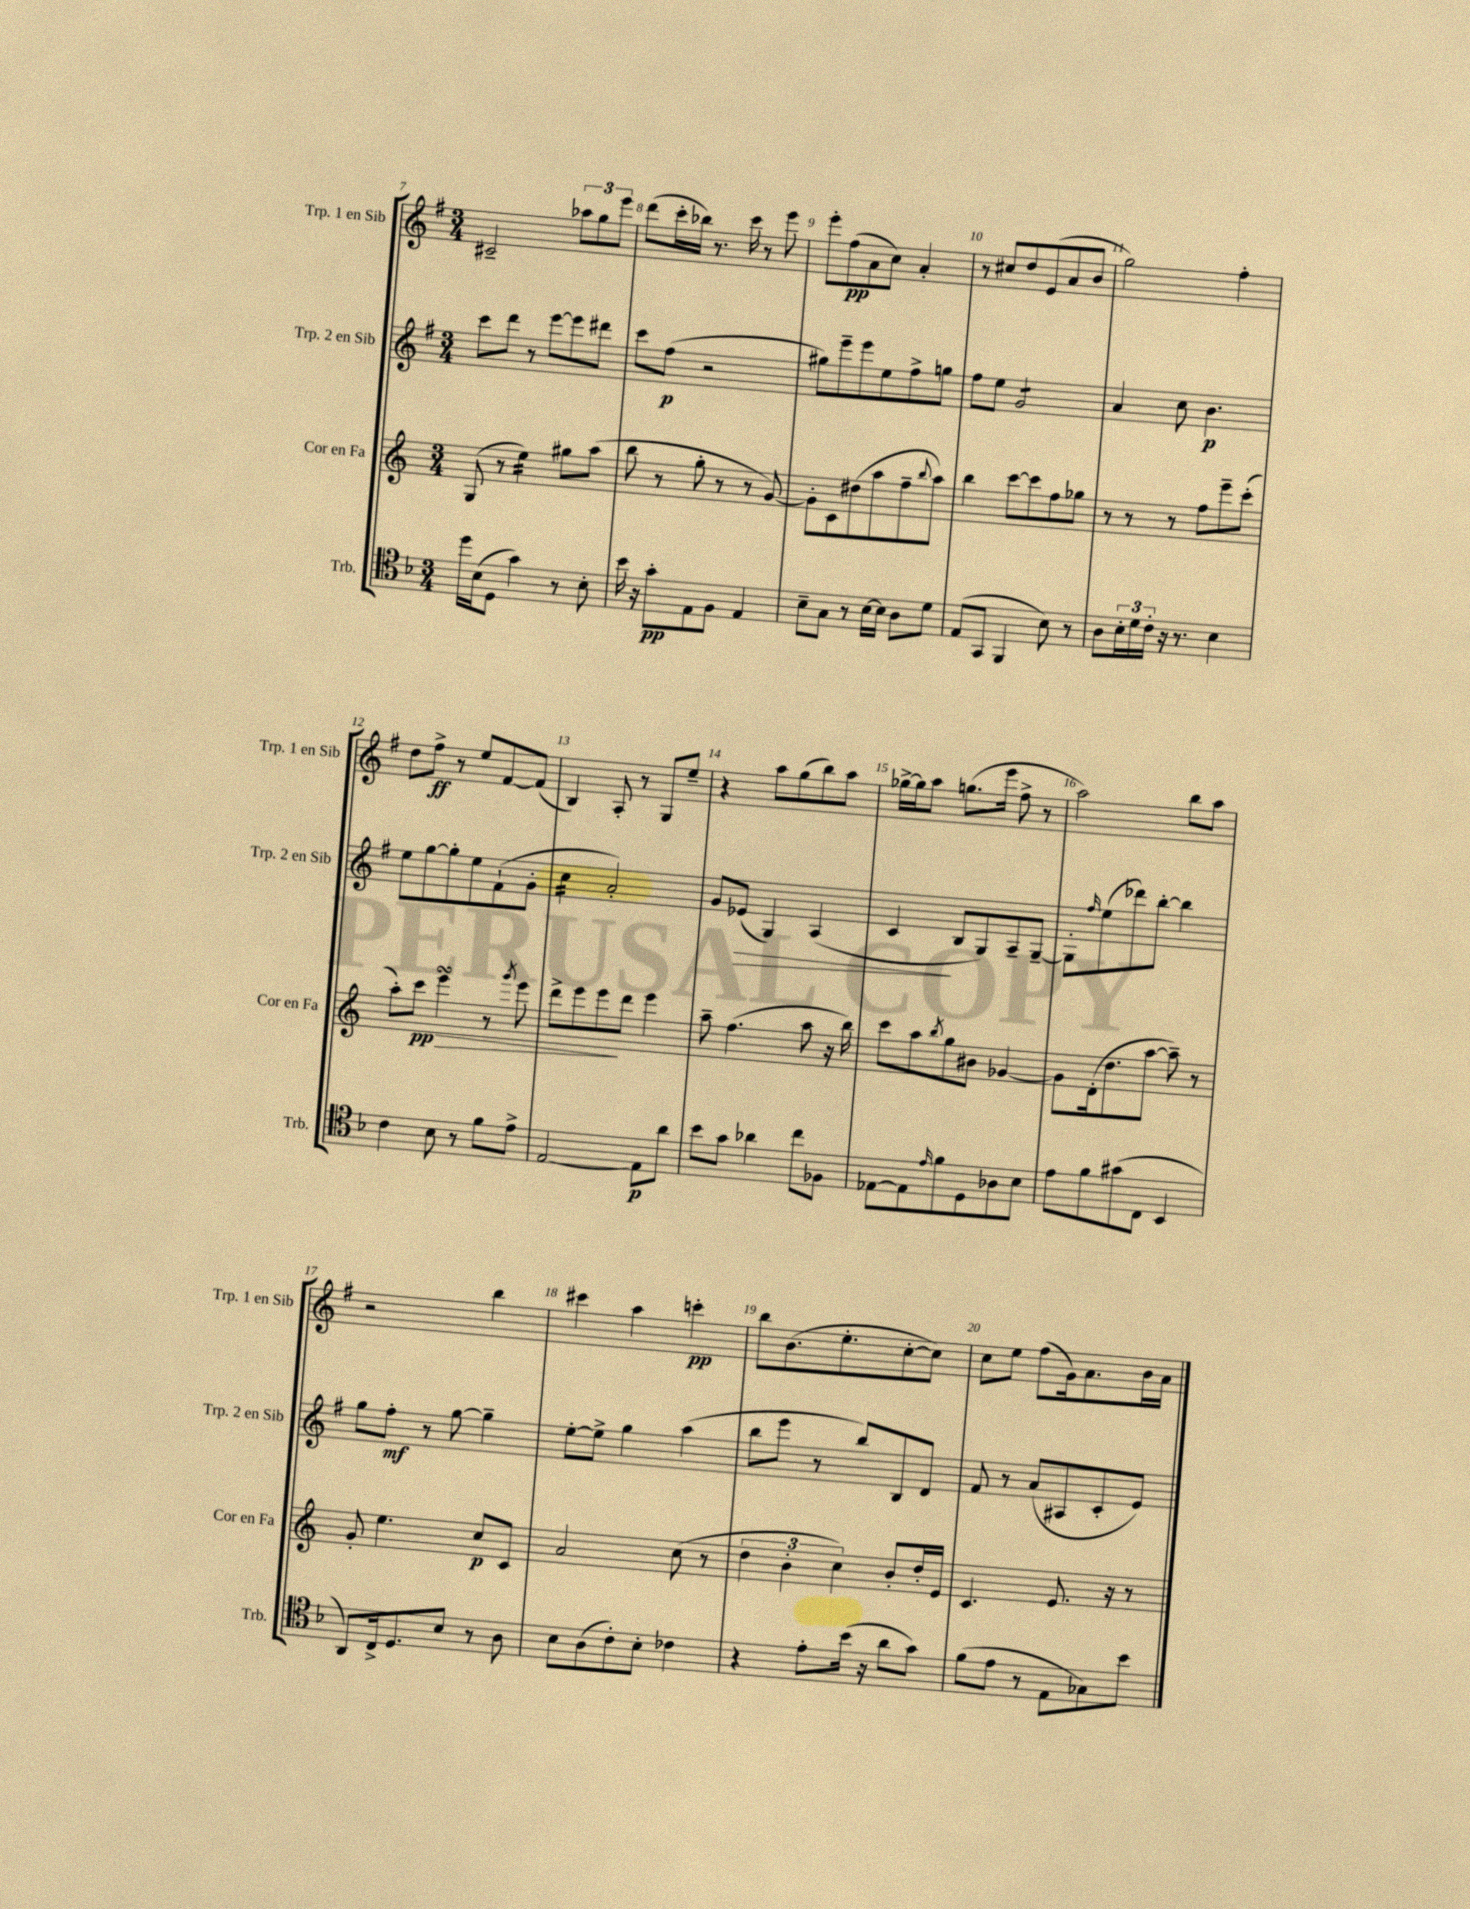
<<
\new StaffGroup <<
\new Staff = "s0" \with { instrumentName = "Trp. 1 en Sib" shortInstrumentName = "Trp. 1 en Sib" } {
    \clef treble \key g \major \numericTimeSignature \time 3/4
    cis'2-- \tuplet 3/2 { aes''8 g''8 e'''8 } |
    d'''8( c'''16-. bes''16) r8. c'''16 r8 e'''8 |
    e'''8-. fis''8\pp( a'8 c''8) a'4-. |
    r8 cis''8 d''8 e'8( a'8 b'8 |
    g''2) fis''4-. |
    d''8 fis''8->\ff r8 e''8 fis'8~ fis'8( |
    b4) a8-. r8 g8 e''8-- |
    r4 a''8 g''8( b''8) a''8 |
    ges''16~-> ges''16 a''8 g''8.( e'''16 fis''8-> r8 |
    a''2) b''8 a''8 |
    r2 b''4 |
    cis'''4 a''4 c'''4-.\pp |
    b''8 b'8.( e''8.-. c''8~-. c''8) |
    c''8 e''8 fis''8( g'16) a'8. b'16 a'16 \bar "|." |
}
\new Staff = "s1" \with { instrumentName = "Trp. 2 en Sib" shortInstrumentName = "Trp. 2 en Sib" } {
    \clef treble \key g \major \numericTimeSignature \time 3/4
    c'''8 d'''8 r8 e'''8~ e'''8 dis'''8 |
    c'''8 fis''8\p( r2 |
    gis''8) e'''8-- e'''8 e''8 fis''8-> g''8 |
    fis''8 e''8 g'2:8 |
    a'4 c''8 b'4.\p |
    e''8 g''8~ g''8-. e''8 fis'8-!( g'8-. |
    c''4:16 a'2-.) |
    g'8 ees'8\>( g4) a4( |
    c'4\! b8 g8) a8-- g8~-- |
    g8-. \grace { fis''16 } e''8( des'''8) b''8~-. b''4 |
    g''8 fis''8-.\mf r8 g''8~ g''4-- |
    e''8~-. e''8-> g''4 a''4( |
    b''8 e'''8 r8 b''8) b8 d'8 |
    fis'8 r8 a'8( ais8 c'8-. e'8) \bar "|." |
}
\new Staff = "s2" \with { instrumentName = "Cor en Fa" shortInstrumentName = "Cor en Fa" } {
    \clef treble \key c \major \numericTimeSignature \time 3/4
    g8( r8 e''4:16) gis''8 a''8( |
    b''8 r8 g''8-. r8 r8 g'8~) |
    g'8-. c'8 dis''8( a''8 f''8-- \appoggiatura { b''8 } a''8) |
    b''4 c'''8~ c'''8 f''8 ges''8 |
    r8 r8 r8 f''8 e'''8-- c'''8-.( |
    a''8-.) c'''8\pp\> e'''4\turn r8 \acciaccatura { g'''8 } e'''8 |
    d'''8-> e'''8 e'''8\! d'''8 e'''4 |
    a''8-- f''4.( a''8 r16 b''16) |
    c'''8 a''8 \acciaccatura { b''8 } g''8 bis'8 ges'4~ |
    ges'8 d'16-.( d''8. a''8~ a''8--) r8 |
    g'8-. e''4. c''8\p c'8 |
    a'2 c''8( r8 |
    \tuplet 3/2 { d''4 b'4-. c''4) } b'8-. d''16-. e'16 |
    c'4. e'8. r16 r8 \bar "|." |
}
\new Staff = "s3" \with { instrumentName = "Trb." shortInstrumentName = "Trb." } {
    \clef tenor \key f \major \numericTimeSignature \time 3/4
    d''16 bes16( d8 g'4) r8 bes8-. |
    bes'16 r16 g'8-.\pp e8 f8 e4 |
    bes8-- g8 r8 bes16~ bes16 a8 d'8 |
    e8( g,8 f,4 bes8) r8 |
    a8 \tuplet 3/2 { bes16-. d'16 c'16-. } r16 r8. bes4 |
    c'4 bes8 r8 f'8 e'8-> |
    e2~ e8\p a'8 |
    bes'8 g'8 aes'4 c''8 fes8 |
    ees8~ ees8 \grace { e'16 } f'8 d8 aes8 bes8 |
    e'8 f'8 gis'8( c8 bes,4 |
    a,8) c16-> d8. bes8 r8 a8 |
    bes8 a8( c'8-.) bes8-. ces'4 |
    r4 e'8-. bes'16( r16 a'8 g'8) |
    f'8( e'8 r8 e8 ges8) bes'8 \bar "|." |
}
>>
>>
\layout { \context { \Score currentBarNumber = #7 \override BarNumber.break-visibility = ##(#f #t #t) barNumberVisibility = #all-bar-numbers-visible } }
